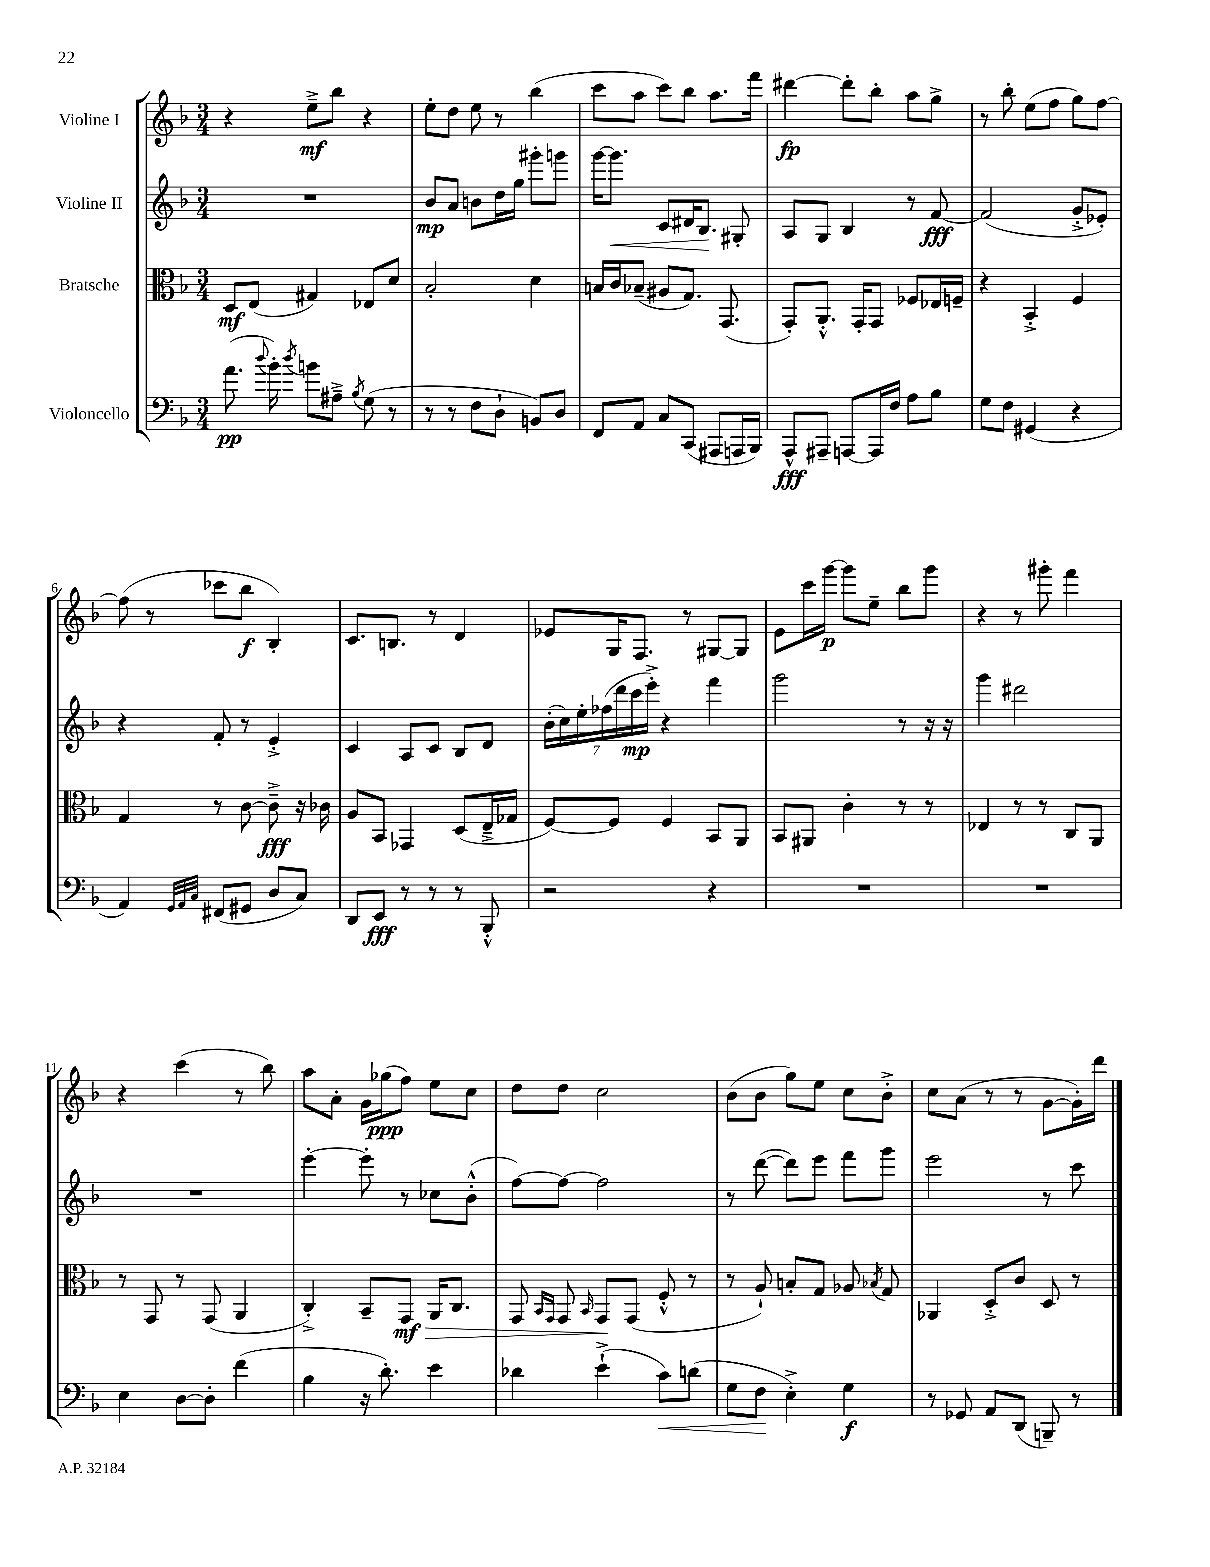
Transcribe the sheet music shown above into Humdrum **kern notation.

**kern	**dynam	**kern	**dynam	**kern	**dynam	**kern	**dynam
*part4	*part4	*part3	*part3	*part2	*part2	*part1	*part1
*staff4	*staff4	*staff3	*staff3	*staff2	*staff2	*staff1	*staff1
*I"Violoncello	*	*I"Bratsche	*	*I"Violine II	*	*I"Violine I	*
*clefF4	*	*clefC3	*	*clefG2	*	*clefG2	*
*k[b-]	*	*k[b-]	*	*k[b-]	*	*k[b-]	*
*M3/4	*	*M3/4	*	*M3/4	*	*M3/4	*
=1	=1	=1	=1	=1	=1	=1	=1
(8.a\	pp	8D/L	mf	2.r	.	4r	.
.	.	(8E/J	.	.	.	.	.
8qqdd/	.	.	.	.	.	.	.
16b-'\)	.	.	.	.	.	.	.
8qdd/	.	.	.	.	.	.	.
8bn\L	.	4G#X/)	.	.	.	8ee~^\L	mf
8A#X~^\J	.	.	.	.	.	8bb-\J	.
8qB-/	.	.	.	.	.	.	.
(8G\	.	8E-X/L	.	.	.	4r	.
8r	.	8d/J	.	.	.	.	.
=2	=2	=2	=2	=2	=2	=2	=2
8r	.	2B-'/	.	8b-/L	mp	8ee'\L	.
8r	.	.	.	8a/J	.	8dd\J	.
8F\L	.	.	.	8bn\L	.	8ee\	.
8D`\J	.	.	.	16dd\L	.	8r	.
.	.	.	.	16gg\JJ	.	.	.
8BBn/L)	.	4d\	.	8ggg#X'\L	.	(4bb-\	.
8D/J	.	.	.	8gggn\J	.	.	.
=3	=3	=3	=3	=3	=3	=3	=3
8FF/L	.	16Bn/LL	.	[16ggg\KL	.	8ccc\L	.
!	!	!	!	!	!LO:HP:b	!	!
.	.	16c/J	.	8.ggg\J]	<	.	.
8AA/J	.	(8B-X~/J	.	.	.	8aa\J	.
8C/L	.	8A#X/L	.	8c/L	.	8ccc\L)	.
(8CC/J	.	8.G/J)	.	16d#X/K	.	8bb-\J	.
.	.	.	.	8.B-/J	.	.	.
8AAA#X/L	.	.	.	.	.	8.aa\L	.
.	.	(8.GG/	.	.	.	.	.
16AAAn/L	.	.	.	8G#X'/	[	.	.
16BBB-/JJ)	.	.	.	.	.	16fff\Jk	.
=4	=4	=4	=4	=4	=4	=4	=4
8AAA^^/L	fff	8GG'/L)	.	8A/L	.	[4ddd#X\	fp
8AAA#X~/J	.	8.AA'^^/J	.	8G/J	.	.	.
[8AAAn/L	.	.	.	4B-/	.	8ddd#'\L]	.
.	.	16GG'/KL	.	.	.	.	.
16AAA/L]	.	8GG/J	.	.	.	8bb-'\J	.
16F/JJ	.	.	.	.	.	.	.
8A\L	.	8F-X/L	.	8r	.	8aa\L	.
8B-\J	.	16E-X/L	.	[8f/	fff	8gg^\J	.
.	.	16Fn~/JJ	.	.	.	.	.
=5	=5	=5	=5	=5	=5	=5	=5
8G\L	.	4r	.	(2f/]	.	8r	.
8F\J	.	.	.	.	.	8bb-'\	.
(4GG#X/	.	4BB-'^/	.	.	.	(8ee\L	.
.	.	.	.	.	.	8ff\J	.
4r	.	4F/	.	8g'^/L	.	8gg\L)	.
.	.	.	.	8e-X'/J)	.	[8ff\J	.
!!LO:LB:g=z
=6	=6	=6	=6	=6	=6	=6	=6
4AA/)	.	4G/	.	4r	.	(8ff\]	.
.	.	.	.	.	.	8r	.
32qqGG/LLL	.	.	.	.	.	.	.
32qqAA/	.	.	.	.	.	.	.
32qqC/JJJ	.	.	.	.	.	.	.
(8FF#X/L	.	8r	.	8f'/	.	8ccc-X\L	.
8GG#X/J	.	[8c\	.	8r	.	8bb-\J	f
8D/L	.	8c~^\]	fff	4e'^/	.	4B-'/)	.
8C/J)	.	16r	.	.	.	.	.
.	.	16c-X\	.	.	.	.	.
=7	=7	=7	=7	=7	=7	=7	=7
8DD/L	.	8A/L	.	4c/	.	8.c/L	.
8EE/J	fff	8BB-/J	.	.	.	.	.
.	.	.	.	.	.	8.Bn/J	.
8r	.	4GG-X/	.	8A/L	.	.	.
8r	.	.	.	8c/J	.	8r	.
8r	.	(8D/L	.	8B-/L	.	4d/	.
8BBB-'^^/	.	16E~^/L	.	8d/J	.	.	.
.	.	16G-X/JJ	.	.	.	.	.
=8	=8	=8	=8	=8	=8	=8	=8
2r	.	[8F/L)	.	(28b-'\LL	.	8e-X/L	.
.	.	.	.	28cc\)	.	.	.
.	.	.	.	28ee'\	.	.	.
.	.	.	.	(28ff-X\	.	.	.
.	.	8F/J]	.	.	.	16G/K	.
.	.	.	.	28ddd\	.	.	.
.	.	.	.	28ccc\	mp	.	.
.	.	.	.	.	.	8.F/J	.
.	.	.	.	28eee'^\JJ)	.	.	.
.	.	4F/	.	4r	.	.	.
.	.	.	.	.	.	8r	.
4r	.	8BB-/L	.	4fff\	.	[8G#X/L	.
.	.	8AA/J	.	.	.	8G#/J]	.
=9	=9	=9	=9	=9	=9	=9	=9
2.r	.	8BB-/L	.	2ggg\	.	8e\L	.
.	.	8AA#X/J	.	.	.	16ccc\L	.
.	.	.	.	.	.	[16ggg\JJ	p
.	.	4c'\	.	.	.	8ggg\L]	.
.	.	.	.	.	.	8ee~\J	.
.	.	8r	.	8r	.	8bb-\L	.
.	.	8r	.	16r	.	8ggg\J	.
.	.	.	.	16r	.	.	.
=10	=10	=10	=10	=10	=10	=10	=10
2.r	.	4E-X/	.	4ggg\	.	4r	.
.	.	8r	.	2ddd#X\	.	8r	.
.	.	8r	.	.	.	8ggg#X'\	.
.	.	8C/L	.	.	.	4fff\	.
.	.	8AA/J	.	.	.	.	.
!!LO:LB:g=z
=11	=11	=11	=11	=11	=11	=11	=11
4E\	.	8r	.	2.r	.	4r	.
.	.	8GG/	.	.	.	.	.
[8D\L	.	8r	.	.	.	(4ccc\	.
8D'\J]	.	(8GG/	.	.	.	.	.
(4f\	.	4AA/	.	.	.	8r	.
.	.	.	.	.	.	8bb-\)	.
=12	=12	=12	=12	=12	=12	=12	=12
4B-\	.	4C'^/)	.	[4eee'\	.	8aa\L	.
.	.	.	.	.	.	8a'\J	.
16r	.	8BB-~/L	.	8eee'\]	.	16g\LL	.
8.d'\)	.	.	.	.	.	(16gg-X\J	ppp
!	!	!	!LO:HP:b	!	!	!	!
.	.	8GG/J	> mf	8r	.	8ff\J)	.
4e\	.	16AA/KL	.	8cc-X\L	.	8ee\L	.
.	.	8.C/J	.	.	.	.	.
.	.	.	.	(8b-'^^\J	.	8cc\J	.
=13	=13	=13	=13	=13	=13	=13	=13
4d-X\	.	8GG/	.	[8ff\L)	.	8dd\L	.
.	.	16qqBB-/LL	.	.	.	.	.
.	.	16qqGG/JJ	.	.	.	.	.
.	.	8GG/	.	8ff\J_	.	8dd\J	.
.	.	16qqBB-/	.	.	.	.	.
(4e`^\	.	8GG/L	.	2ff\]	.	2cc\	.
.	.	(8GG/J	]	.	.	.	.
!	!LO:HP:b	!	!	!	!	!	!
8c\L)	<	8F'^^/	.	.	.	.	.
(8dn\J	.	8r	.	.	.	.	.
=14	=14	=14	=14	=14	=14	=14	=14
8G\L	.	8r	.	8r	.	(8b-\L	.
8F\J	.	8A`/)	.	([8ddd\	.	8b-\J	.
4E'^\)	[	8Bn'/L	.	8ddd\L])	.	8gg\L)	.
.	.	8G/J	.	8eee\J	.	8ee\J	.
4G\	f	8A-X/	.	8fff\L	.	8cc\L	.
.	.	8qB-X/	.	.	.	.	.
.	.	8G/	.	8ggg\J	.	8b-'^\J	.
=15	=15	=15	=15	=15	=15	=15	=15
8r	.	4AA-X/	.	2eee\	.	8cc\L	.
8GG-X/	.	.	.	.	.	(8a\J	.
8AA/L	.	8D'^/L	.	.	.	8r	.
(8DD/J	.	8c/J	.	.	.	8r	.
8BBBn~/)	.	8D/	.	8r	.	[8g\L	.
8r	.	8r	.	8ccc\	.	16g'\L])	.
.	.	.	.	.	.	16ddd\JJ	.
==	==	==	==	==	==	==	==
*-	*-	*-	*-	*-	*-	*-	*-
